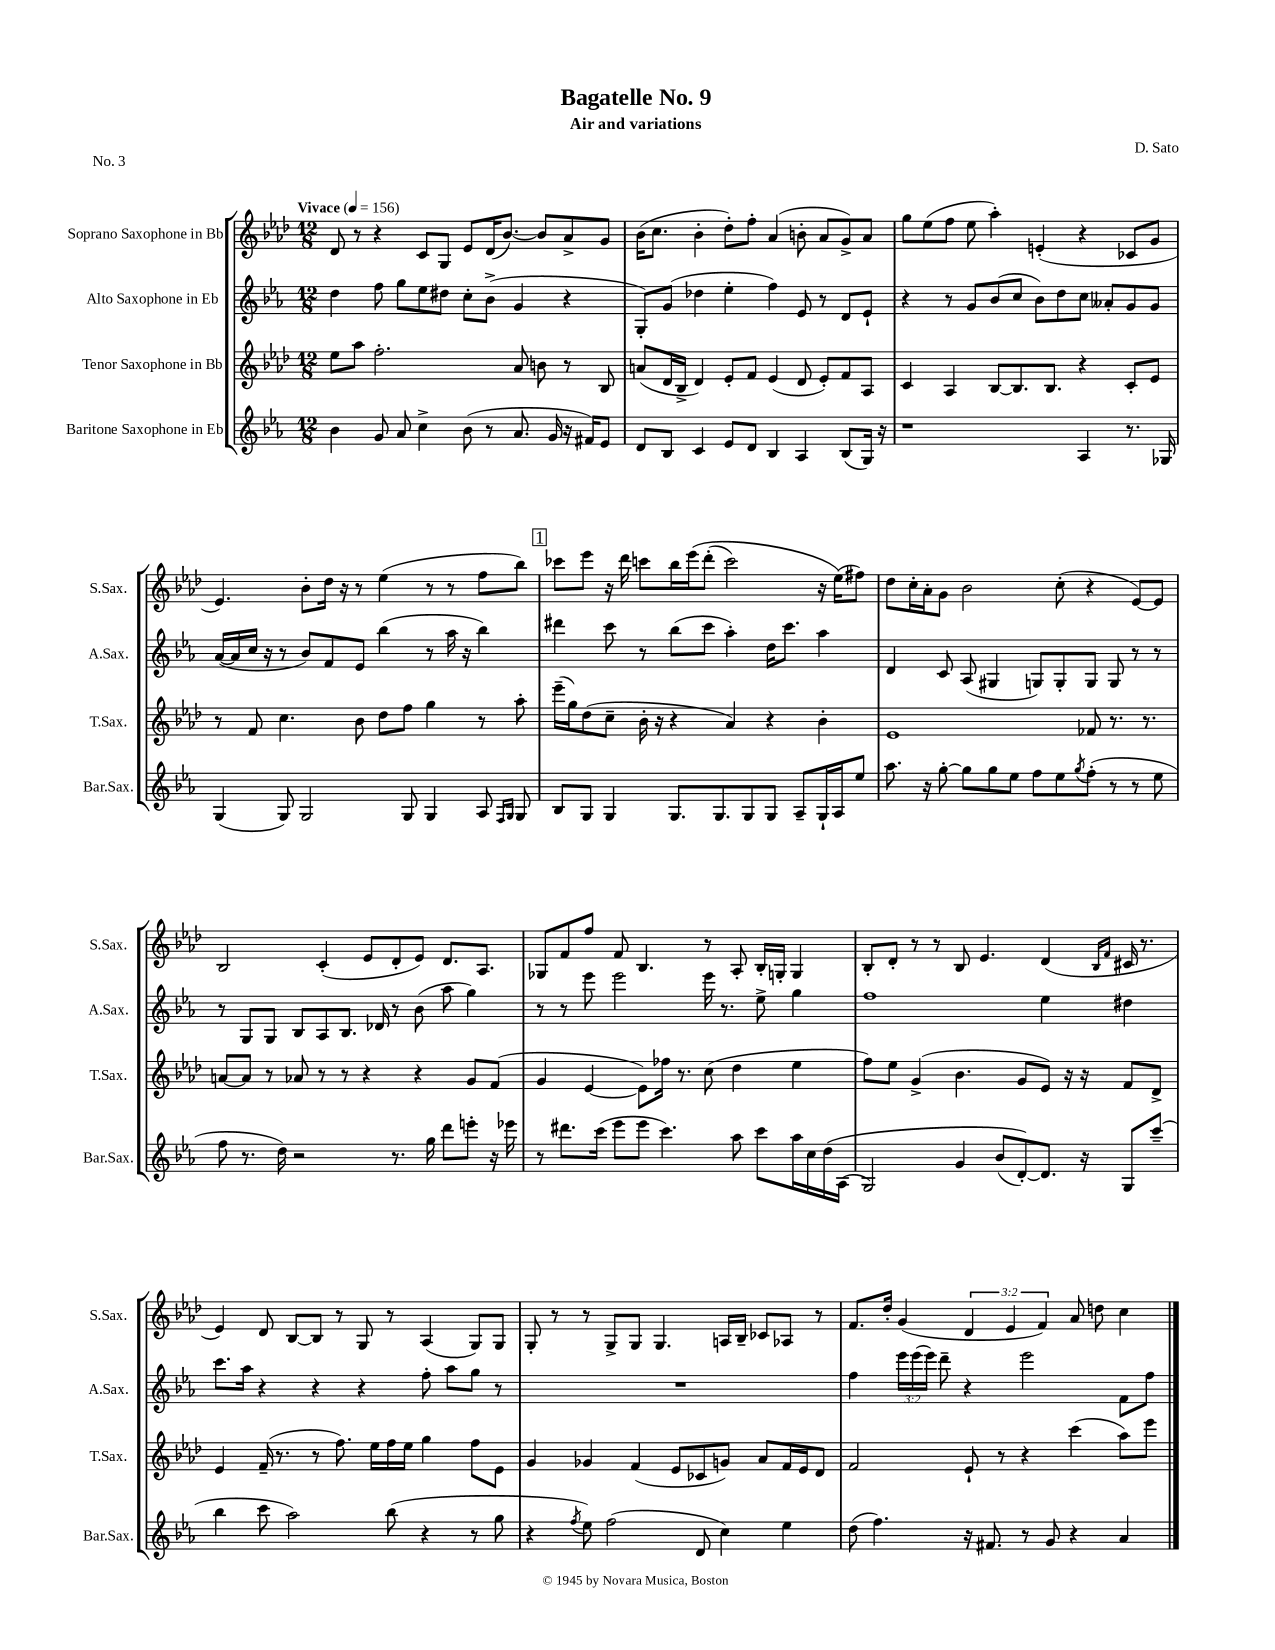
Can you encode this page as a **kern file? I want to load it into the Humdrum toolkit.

**kern	**kern	**kern	**kern
*part4	*part3	*part2	*part1
*staff4	*staff3	*staff2	*staff1
*I"Baritone Saxophone in Eb	*I"Tenor Saxophone in Bb	*I"Alto Saxophone in Eb	*I"Soprano Saxophone in Bb
*I'Bar.Sax.	*I'T.Sax.	*I'A.Sax.	*I'S.Sax.
*clefG2	*clefG2	*clefG2	*clefG2
*k[b-e-a-]	*k[b-e-a-d-]	*k[b-e-a-]	*k[b-e-a-d-]
*M12/8	*M12/8	*M12/8	*M12/8
*MM156	*MM156	*MM156	*MM156
=1	=1	=1	=1
!	!	!	!LO:TX:a:B:t=Vivace
4b-\	8ee-\L	4dd\	8d-/
.	8aa-\J	.	8r
8g/	2.ff'\	8ff\	4r
8a-/	.	8gg\L	.
4cc^\	.	8ee-\	8c/L
.	.	8dd#X\J	8G/J
(8b-\	.	8cc'\L	8e-/L
8r	.	(8b-^\J	(16d-/K
.	.	.	[8.b-/J)
8.a-/	8a-/	4g/	.
.	8bn\	.	8b-/L]
16g/	.	.	.
16r	8r	4r	8a-^/
16f#X/KL)	.	.	.
8e-/J	8B-/	.	8g/J
=2	=2	=2	=2
8d/L	(8an/L	8G'/L)	(16b-\KL
.	.	.	8.cc\J
8B-/J	16d-/L	(8g/J	.
.	16B-^/JJ	.	.
4c/	4d-/)	4dd-X\	4b-'\
8e-/L	8e-'/L	4ee-'\	8dd-'\L)
8d/J	8f/J	.	8ff'\J
4B-/	(4e-/	4ff\)	(4a-/
4A-/	8d-/	8e-/	8bn'\
.	8e-'/L)	8r	8a-/L
(8B-/L	8f/	8d/L	8g^/)
16G/Jk)	8A-/J	8e-`/J	8a-/J
16r	.	.	.
=3	=3	=3	=3
1r	4c/	4r	8gg\L
.	.	.	(8ee-\
.	4A-/	8r	8ff\J
.	.	8g/L	8ee-\
.	[8B-/L	(8b-/	4aa-'\)
.	8.B-/]	8cc/J	.
.	.	8b-\L)	(4en'/
.	8.B-/J	.	.
.	.	8dd\	.
4A-/	4r	8cc\J	4r
.	.	8a--X'/L	.
8.r	8c'/L	8g/	8c-X/L
.	8e-/J	8g/J	8g/J
16G-X/	.	.	.
!!LO:LB:g=z
=4	=4	=4	=4
(4G/	8r	([16a-/LL	4.e-/)
.	.	16a-/]	.
.	8f/	16cc/JJ	.
.	.	16r	.
8G/)	4.cc\	8r	.
2G/	.	8b-/L)	8b-'\L
.	.	8f/	16dd-\Jk
.	.	.	16r
.	8b-\	8e-/J	8r
.	8dd-\L	(4bb-\	(4ee-\
8G/	8ff\J	.	.
4G/	4gg\	8r	8r
.	.	16aa-\	8r
.	.	16r	.
8A-/	8r	4bb-\)	8ff\L
16qqF/LL	.	.	.
16qqG/JJ	.	.	.
8G/	8aa-'\	.	8bb-\J)
!!LO:REH:place=s1:t=1
=5	=5	=5	=5
8B-/L	(16eee-~\LL	4ddd#X\	8ccc-X\L
.	16gg\J)	.	.
8G/J	(8dd-\	.	8eee-\J
4G/	8cc~\J	8ccc\	16r
.	.	.	16ddd-\
.	16b-'\	8r	8cccn\L
.	16r	.	.
8.G/L	4r	(8bb-\L	16bb-\L
.	.	.	(16eee-\J
.	.	8ccc\J	(8ddd-'\J
8.G/	.	.	.
.	4a-/)	4aa-'\)	2ccc\)
8G/	.	.	.
8G/J	4r	16dd\KL	.
.	.	8.ccc\J	.
8A-~/L	.	.	.
16G`/L	4b-'\	4aa-\	16r
16A-/J	.	.	(16ee-\KL)
8ee-/J	.	.	8ff#X\J)
=6	=6	=6	=6
8.aa-\	1e-	4d/	8dd-\L
.	.	.	16cc'\L
16r	.	.	16a-'\J
[8gg'\	.	8c/	8g\J
8gg\L]	.	(8A-/	2b-\
8gg\	.	4G#X/	.
8ee-\J	.	.	.
8ff\L	.	8Gn/L)	.
8ee-\	.	8G'/	(8cc'\
8qgg/	.	.	.
(8ff'\J	8f-X/	8G/J	4r
8r	8.r	8G/	.
8r	.	8r	[8e-/L)
.	8.r	.	.
8ee-\	.	8r	8e-/J]
!!LO:LB:g=z
=7	=7	=7	=7
8ff\	[8an/L	8r	2B-/
8.r	8a/J]	8G/L	.
.	8r	8G/J	.
16dd\)	.	.	.
2r	8a-X/	8B-/L	.
.	8r	8A-/	(4c'/
.	8r	8.B-/J	.
.	4r	.	8e-/L
.	.	16d-X/	.
8.r	.	8r	8d-'/
.	4r	(8b-\	8e-/J)
16gg\	.	.	.
8ddd\L	.	8aa-\	8.d-/L
8eeen'\J	8g/L	4gg\)	.
.	.	.	8.A-/J
16r	(8f/J	.	.
16eee-X\	.	.	.
=8	=8	=8	=8
8r	4g/	8r	8G-X/L
8.ddd#X\L	.	8r	8f/
.	[4e-/	8eee-\	8ff/J
(16ccc\Jk	.	.	.
8eee-\L	.	2eee-\	8f/
8eee-\J	8e-\L])	.	4.B-/
4.ccc\)	16ff-X\Jk	.	.
.	8.r	.	.
.	(8cc\	16eee-\	8r
.	.	8.r	.
8aa-\	4dd-\	.	8A-'/
8ccc\L	.	8ee-^\	16B-'/LL
.	.	.	16Gn'/JJ
16aa-\L	4ee-\	4gg\	4G/
16cc\	.	.	.
(16dd\	.	.	.
(16A-\JJ	.	.	.
=9	=9	=9	=9
2G/)	8ff\L)	1ff	8B-'/L
.	8ee-\J	.	8d-'/J
.	(4g^/	.	8r
.	.	.	8r
4g/	4.b-\	.	8B-/
.	.	.	4.e-/
(8b-/L	.	.	.
[8d'/))	8g/L	.	.
8.d/J]	8e-/J)	4ee-\	(4d-/
.	16r	.	.
16r	16r	.	.
.	.	.	16qqB-/LL
.	.	.	16qqf/JJ
8G/L	8f/L	4dd#X\	16c#X/
.	.	.	8.r
(8ccc~/J	8d-^/J	.	.
!!LO:LB:g=z
=10	=10	=10	=10
4bb-\	4e-/	8.ccc\L	4e-/)
.	.	16aa-\Jk	.
8ccc\	(16f~/	4r	8d-/
.	8.r	.	.
2aa-\)	.	.	[8B-/L
.	8r	4r	8B-/J]
.	8.ff\)	.	8r
.	.	4r	8G/
.	16ee-\LL	.	.
(8bb-\	16ff\	.	8r
.	16ee-\JJ	.	.
4r	4gg\	8ff'\	(4A-/
.	.	8aa-\L	.
8r	8ff\L	8gg\J	8G/L)
8gg\	8e-\J	8r	8G/J
=11	=11	=11	=11
4r	4g/	1.r	8G'/
.	.	.	8r
8qff/	.	.	.
8ee-\)	4g-X/	.	8r
(2ff\	.	.	8G^/L
.	(4f/	.	8G/J
.	.	.	4.G/
.	8e-/L	.	.
8d/	8c-X/	.	.
4cc\)	8gn/J)	.	16An/LL
.	.	.	16B-~/JJ
.	8a-/L	.	8c-X/L
4ee-\	16f/L	.	8A-X/J
.	16e-/J	.	.
.	8d-/J	.	8r
=12	=12	=12	=12
(8dd\	2f/	4ff\	8.f/L
4.ff\)	.	.	.
.	.	.	16dd-'/Jk
.	.	24eee-\LL	(4g/
.	.	(24eee-\	.
.	.	24eee-\JJ)	.
.	.	8ddd~\	.
16r	8e-`/	4r	6d-/
8.f#X/	.	.	.
.	8r	.	.
.	.	.	6e-/
8r	4r	2eee-\	.
.	.	.	6f/)
8g/	.	.	.
4r	(4ccc\	.	8a-/
.	.	.	8ddn\
4a-/	8aa-\L)	8f\L	4cc\
.	8eee-\J	8ff\J	.
==	==	==	==
*-	*-	*-	*-
